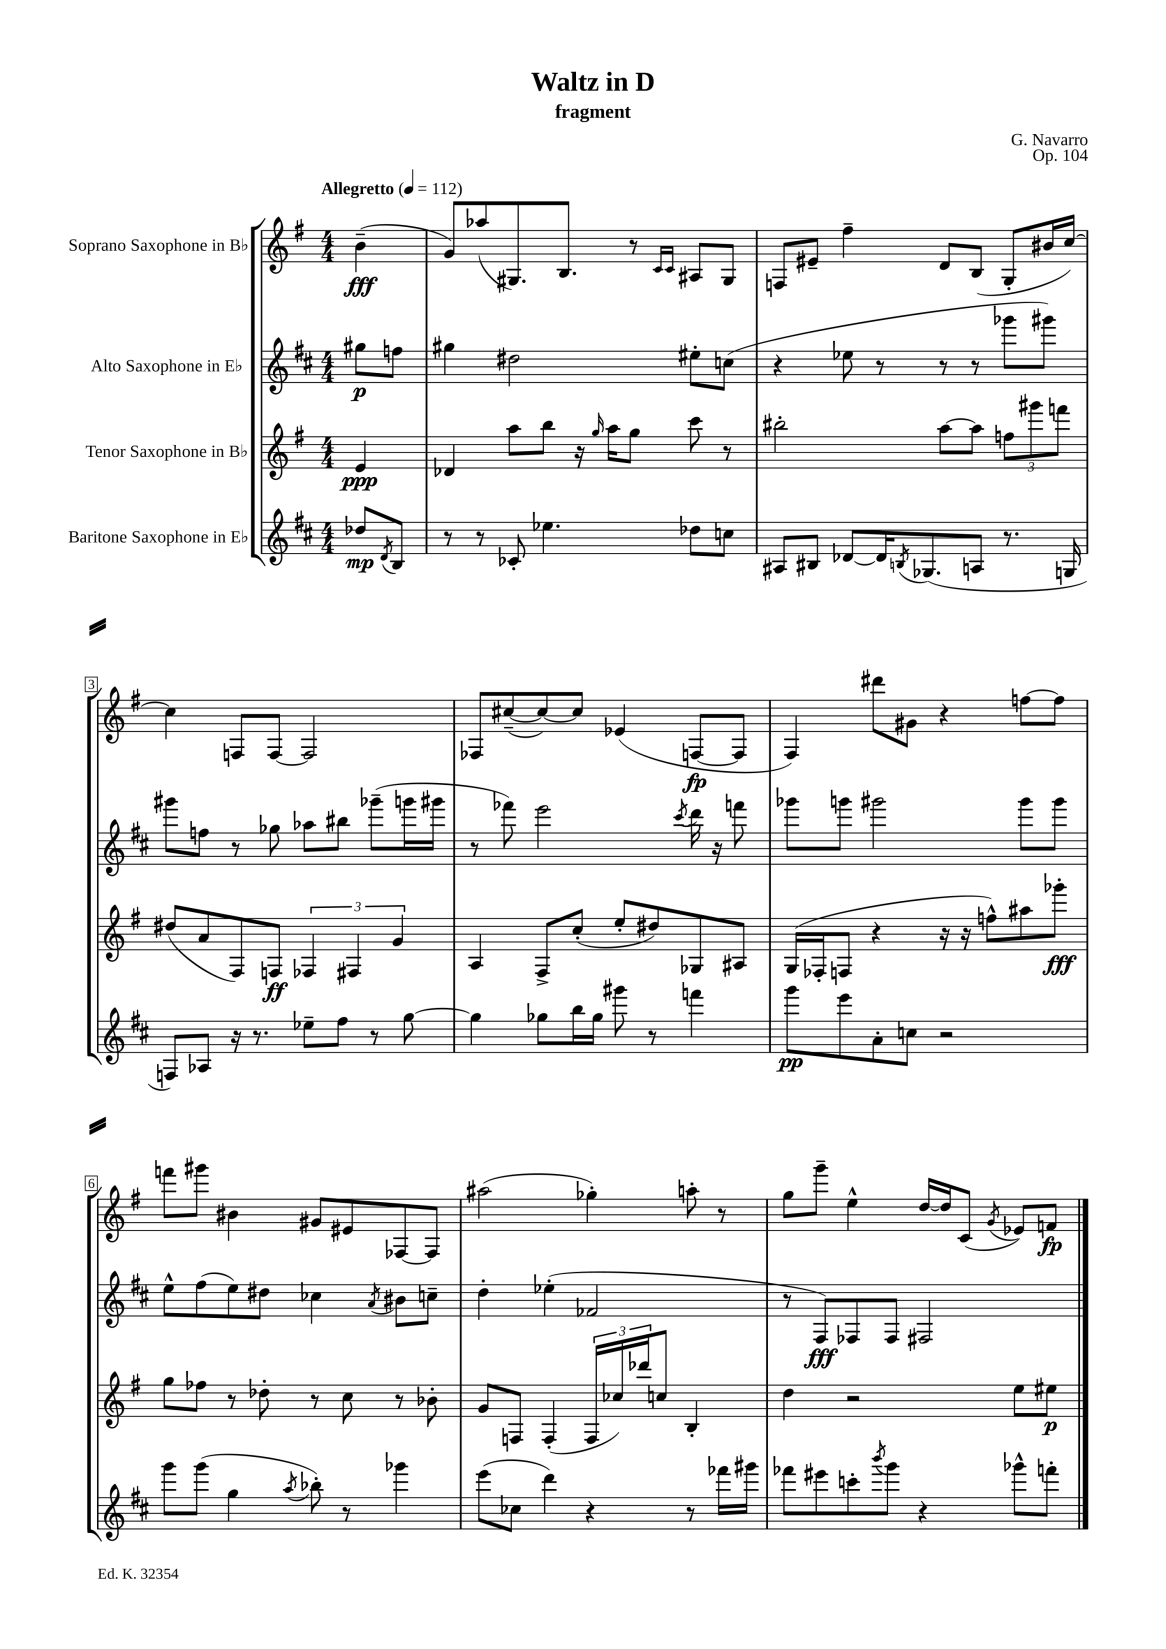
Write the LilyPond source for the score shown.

\header { title = "Waltz in D" composer = "G. Navarro" subtitle = "fragment" opus = "Op. 104" }
<<
\new StaffGroup <<
\new Staff = "s0" \with { instrumentName = "Soprano Saxophone in Bb" } {
    \clef treble \key g \major \numericTimeSignature \time 4/4 \partial 4 \tempo "Allegretto" 4 = 112
    b'4--\fff( |
    g'8) aes''8( gis8.) b8. r8 \grace { c'16 c'16 } ais8 gis8 |
    f8 eis'8-- fis''4-- d'8 b8( g8-. bis'16 c''16~) |
    c''4 f8 f8~ f2 |
    fes8 cis''8~--( cis''8~) cis''8 ees'4( f8~\fp f8 |
    fis4) dis'''8 gis'8 r4 f''8~ f''8 |
    f'''8 gis'''8 bis'4 gis'8 eis'8 fes8~ fes8 |
    ais''2( ges''4-.) a''8-. r8 |
    g''8 g'''8-- e''4-^ d''16~ d''16 c'8( \acciaccatura { g'8 } ees'8) f'8\fp \bar "|." |
}
\new Staff = "s1" \with { instrumentName = "Alto Saxophone in Eb" } {
    \clef treble \key d \major \numericTimeSignature \time 4/4 \partial 4
    gis''8\p f''8 |
    gis''4 dis''2 eis''8-. c''8( |
    r4 ees''8 r8 r8 r8 ges'''8 gis'''8) |
    gis'''8 f''8 r8 ges''8 aes''8 bis''8 ges'''8--( g'''16 gis'''16 |
    r8 fes'''8) e'''2 \acciaccatura { cis'''8 } d'''16 r16 f'''8 |
    ges'''8 g'''8 gis'''2 gis'''8 gis'''8 |
    e''8-^ fis''8( e''8) dis''8 ces''4 \acciaccatura { a'8 } bis'8 c''8-- |
    d''4-. ees''4-.( fes'2 |
    r8 fis8\fff) fes8 fes8 fis2 \bar "|." |
}
\new Staff = "s2" \with { instrumentName = "Tenor Saxophone in Bb" } {
    \clef treble \key g \major \numericTimeSignature \time 4/4 \partial 4
    e'4\ppp |
    des'4 a''8 b''8 r16 \grace { g''16 } a''16 g''8 c'''8 r8 |
    bis''2-. a''8~ a''8 \tuplet 3/2 { f''8 gis'''8 f'''8 } |
    dis''8( a'8 fis8) f8\ff \tuplet 3/2 { fes4 fis4 g'4 } |
    a4 fis8-> c''8-.( e''8-. dis''8) ges8 ais8 |
    g16( fes16-. f8 r4 r16 r16 f''8-^) ais''8 ges'''8-.\fff |
    g''8 fes''8 r8 des''8-. r8 c''8 r8 bes'8-. |
    g'8 f8 f4-.( \tuplet 3/2 { f16 ces''16) des'''16 } c''8 b4-. |
    d''4 r2 e''8 eis''8\p \bar "|." |
}
\new Staff = "s3" \with { instrumentName = "Baritone Saxophone in Eb" } {
    \clef treble \key d \major \numericTimeSignature \time 4/4 \partial 4
    des''8\mp \acciaccatura { d'8 } b8 |
    r8 r8 ces'8-. ees''4. des''8 c''8 |
    ais8 bis8 des'8~ des'16 \acciaccatura { b8 } ges8.( a8 r8. g16 |
    f8) aes8 r16 r8. ees''8-- fis''8 r8 g''8~ |
    g''4 ges''8 b''16 ges''16 gis'''8 r8 f'''4 |
    g'''8\pp e'''8 a'8-. c''8 r2 |
    g'''8 g'''8( g''4 \acciaccatura { a''8 } bes''8-.) r8 ges'''4 |
    e'''8( ces''8 d'''4) r4 r8 fes'''16 gis'''16 |
    fes'''8 eis'''8 c'''8-. \acciaccatura { b'''8 } g'''8 r4 ges'''8-^ f'''8-. \bar "|." |
}
>>
>>
\layout { \context { \Score \override BarNumber.stencil = #(make-stencil-boxer 0.1 0.3 ly:text-interface::print) } }
